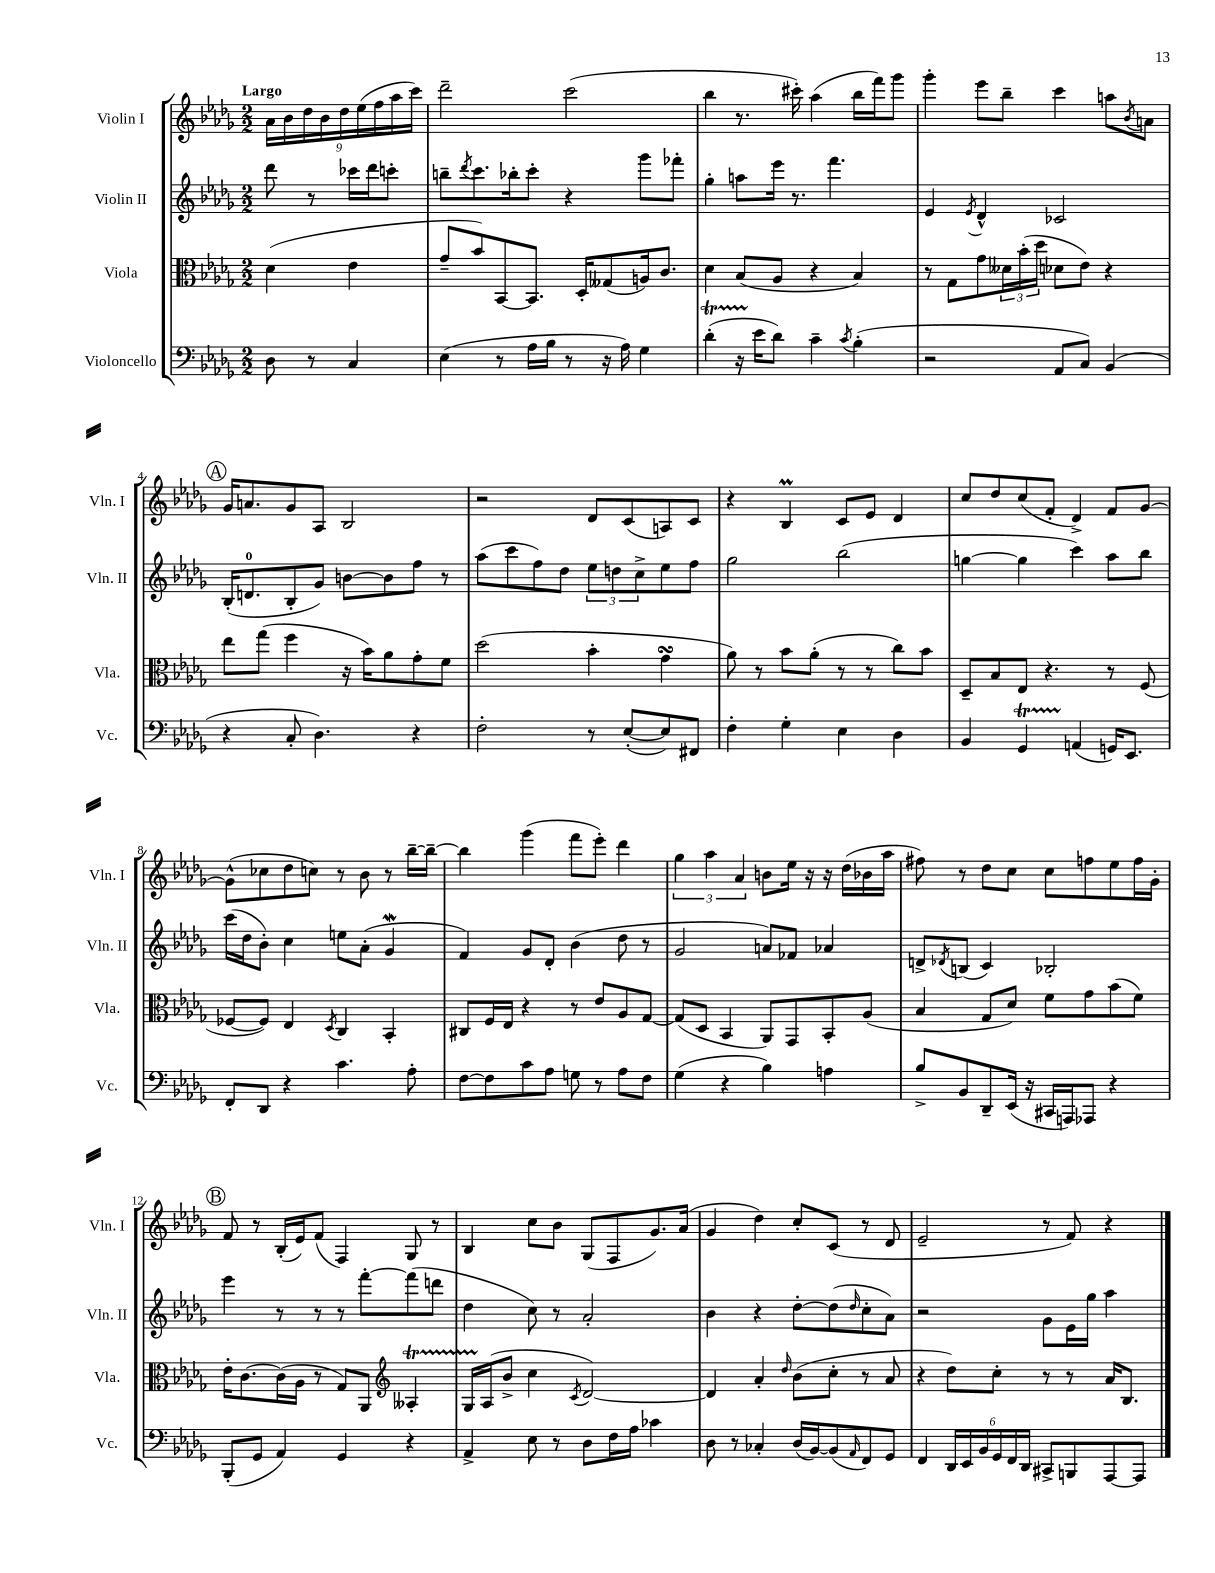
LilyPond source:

<<
\new StaffGroup <<
\new Staff = "s0" \with { instrumentName = "Violin I" shortInstrumentName = "Vln. I" } {
    \clef treble \key des \major \numericTimeSignature \time 2/2 \partial 2 \tempo "Largo"
    \tuplet 9/8 { aes'16 bes'16 des''16 bes'16 des''16 ees''16( f''16 aes''16 c'''16) } |
    des'''2-- c'''2( |
    bes''4 r8. cis'''16-.) aes''4( bes''16 f'''16) ges'''8 |
    ges'''4-. ees'''8 bes''8-- c'''4 a''8 \acciaccatura { bes'8 } a'8 |
    \mark \markup { \circle "A" } ges'16 a'8. ges'8 aes8 bes2 |
    r2 des'8 c'8( a8) c'8 |
    r4 bes4\prall c'8 ees'8 des'4 |
    c''8 des''8 c''8( f'8-. des'4->) f'8 ges'8~ |
    ges'8-^( ces''8 des''8 c''8) r8 bes'8 r8 bes''16~-- bes''16~-- |
    bes''4 ges'''4( f'''8 ees'''8-.) des'''4 |
    \tuplet 3/2 { ges''4 aes''4 aes'4 } b'8 ees''16 r16 r16 des''16( bes'16 aes''16 |
    fis''8) r8 des''8 c''8 c''8 f''8 ees''8 f''16 ges'16-. |
    \mark \markup { \circle "B" } f'8 r8 bes16-.( ees'16) f'8( f4) ges8 r8 |
    bes4 c''8 bes'8 ges8( f8 ges'8.) aes'16( |
    ges'4 des''4) c''8-. c'8( r8 des'8 |
    ees'2-- r8 f'8) r4 \bar "|." |
}
\new Staff = "s1" \with { instrumentName = "Violin II" shortInstrumentName = "Vln. II" } {
    \clef treble \key des \major \numericTimeSignature \time 2/2 \partial 2
    des'''8 r8 ces'''16 des'''16 c'''8-. |
    b''8-- \acciaccatura { des'''8 } c'''8. bes''16-. c'''8-. r4 ges'''8 fes'''8-. |
    ges''4-. a''8 ees'''16 r8. f'''4. |
    ees'4 \acciaccatura { ees'8 } des'4-^ ces'2 |
    \mark \markup { \circle "A" } bes16-.( d'8.-0 bes8-. ges'8) b'8~ b'8 f''8 r8 |
    aes''8( c'''8 f''8) des''8 \tuplet 3/2 { ees''8 d''8 c''8-> } ees''8 f''8 |
    ges''2 bes''2( |
    g''4~ g''4 c'''4) aes''8 bes''8 |
    c'''16( des''16 bes'8-.) c''4 e''8 aes'8-.( ges'4\mordent |
    f'4) ges'8 des'8-. bes'4( des''8 r8 |
    ges'2 a'8) fes'8 aes'4 |
    d'8-> \acciaccatura { des'8 } b8( c'4) bes2-. |
    \mark \markup { \circle "B" } ees'''4 r8 r8 r8 f'''8~-. f'''8( d'''8 |
    des''4 c''8) r8 aes'2-. |
    bes'4 r4 des''8~-. des''8( \grace { des''16 } c''8-. aes'8) |
    r2 ges'8 ees'16 ges''16 aes''4 \bar "|." |
}
\new Staff = "s2" \with { instrumentName = "Viola" shortInstrumentName = "Vla." } {
    \clef alto \key des \major \numericTimeSignature \time 2/2 \partial 2
    des'4( ees'4 |
    ges'8-- bes'8) bes,8~ bes,8. des16-. geses8( a16) c'8. |
    des'4 bes8( aes8 r4 bes4) |
    r8 ges8 ges'8 \tuplet 3/2 { deses'16 bes'16-.( des''16 } des'8 ees'8) r4 |
    \mark \markup { \circle "A" } ees''8 ges''8( f''4 r16 bes'16) aes'8 ges'8-. f'8 |
    des''2( bes'4-. ges'4\turn |
    aes'8) r8 bes'8 aes'8-.( r8 r8 c''8) bes'8 |
    des8-- bes8 ees8 r4. r8 f8( |
    fes8~ fes8) ees4 \acciaccatura { des8 } c4 bes,4-. |
    cis8 f16 ees16 r4 r8 ees'8 aes8 ges8~ |
    ges8( des8 bes,4 aes,8) ges,8 bes,8-. aes8( |
    bes4 ges8 des'8) f'8 ges'8 bes'8( f'8) |
    \mark \markup { \circle "B" } ees'16-. c'8.~ c'16( aes16 r8 ges8) aes,8 \clef treble aeses4-.\startTrillSpan |
    ges16 aes16\stopTrillSpan( bes'8-> c''4 \acciaccatura { c'8 } des'2~) |
    des'4 aes'4-. \grace { des''16 } bes'8( c''8-. r8 aes'8 |
    r4 des''8) c''8-. r8 r8 aes'16 bes8. \bar "|." |
}
\new Staff = "s3" \with { instrumentName = "Violoncello" shortInstrumentName = "Vc." } {
    \clef bass \key des \major \numericTimeSignature \time 2/2 \partial 2
    des8 r8 c4 |
    ees4( r8 aes16 bes16 r8 r16 aes16) ges4 |
    des'4-.\startTrillSpan( r16 ees'16\stopTrillSpan des'8) c'4-- \acciaccatura { c'8 } bes4-.( |
    r2 aes,8 c8) bes,4( |
    \mark \markup { \circle "A" } r4 c8-. des4.) r4 |
    f2-. r8 ees8~-.( ees8) fis,8 |
    f4-. ges4-. ees4 des4 |
    bes,4 ges,4\startTrillSpan a,4\stopTrillSpan( g,16) ees,8. |
    f,8-. des,8 r4 c'4. aes8-. |
    f8~ f8 c'8 aes8 g8 r8 aes8 f8 |
    ges4( r4 bes4) a4 |
    bes8-> bes,8 des,8-- ees,16( r16 cis,16 a,,16) aes,,8 r4 |
    \mark \markup { \circle "B" } bes,,8-.( ges,8 aes,4) ges,4 r4 |
    aes,4-> ees8 r8 des8 f16 aes16 ces'4 |
    des8 r8 ces4-. des16( bes,16~) bes,8( \grace { aes,16 } f,8) ges,8 |
    f,4 \tuplet 6/4 { des,16 ees,16 bes,16 ges,16 f,16 des,16 } cis,8-> b,,8 aes,,8~ aes,,8 \bar "|." |
}
>>
>>
